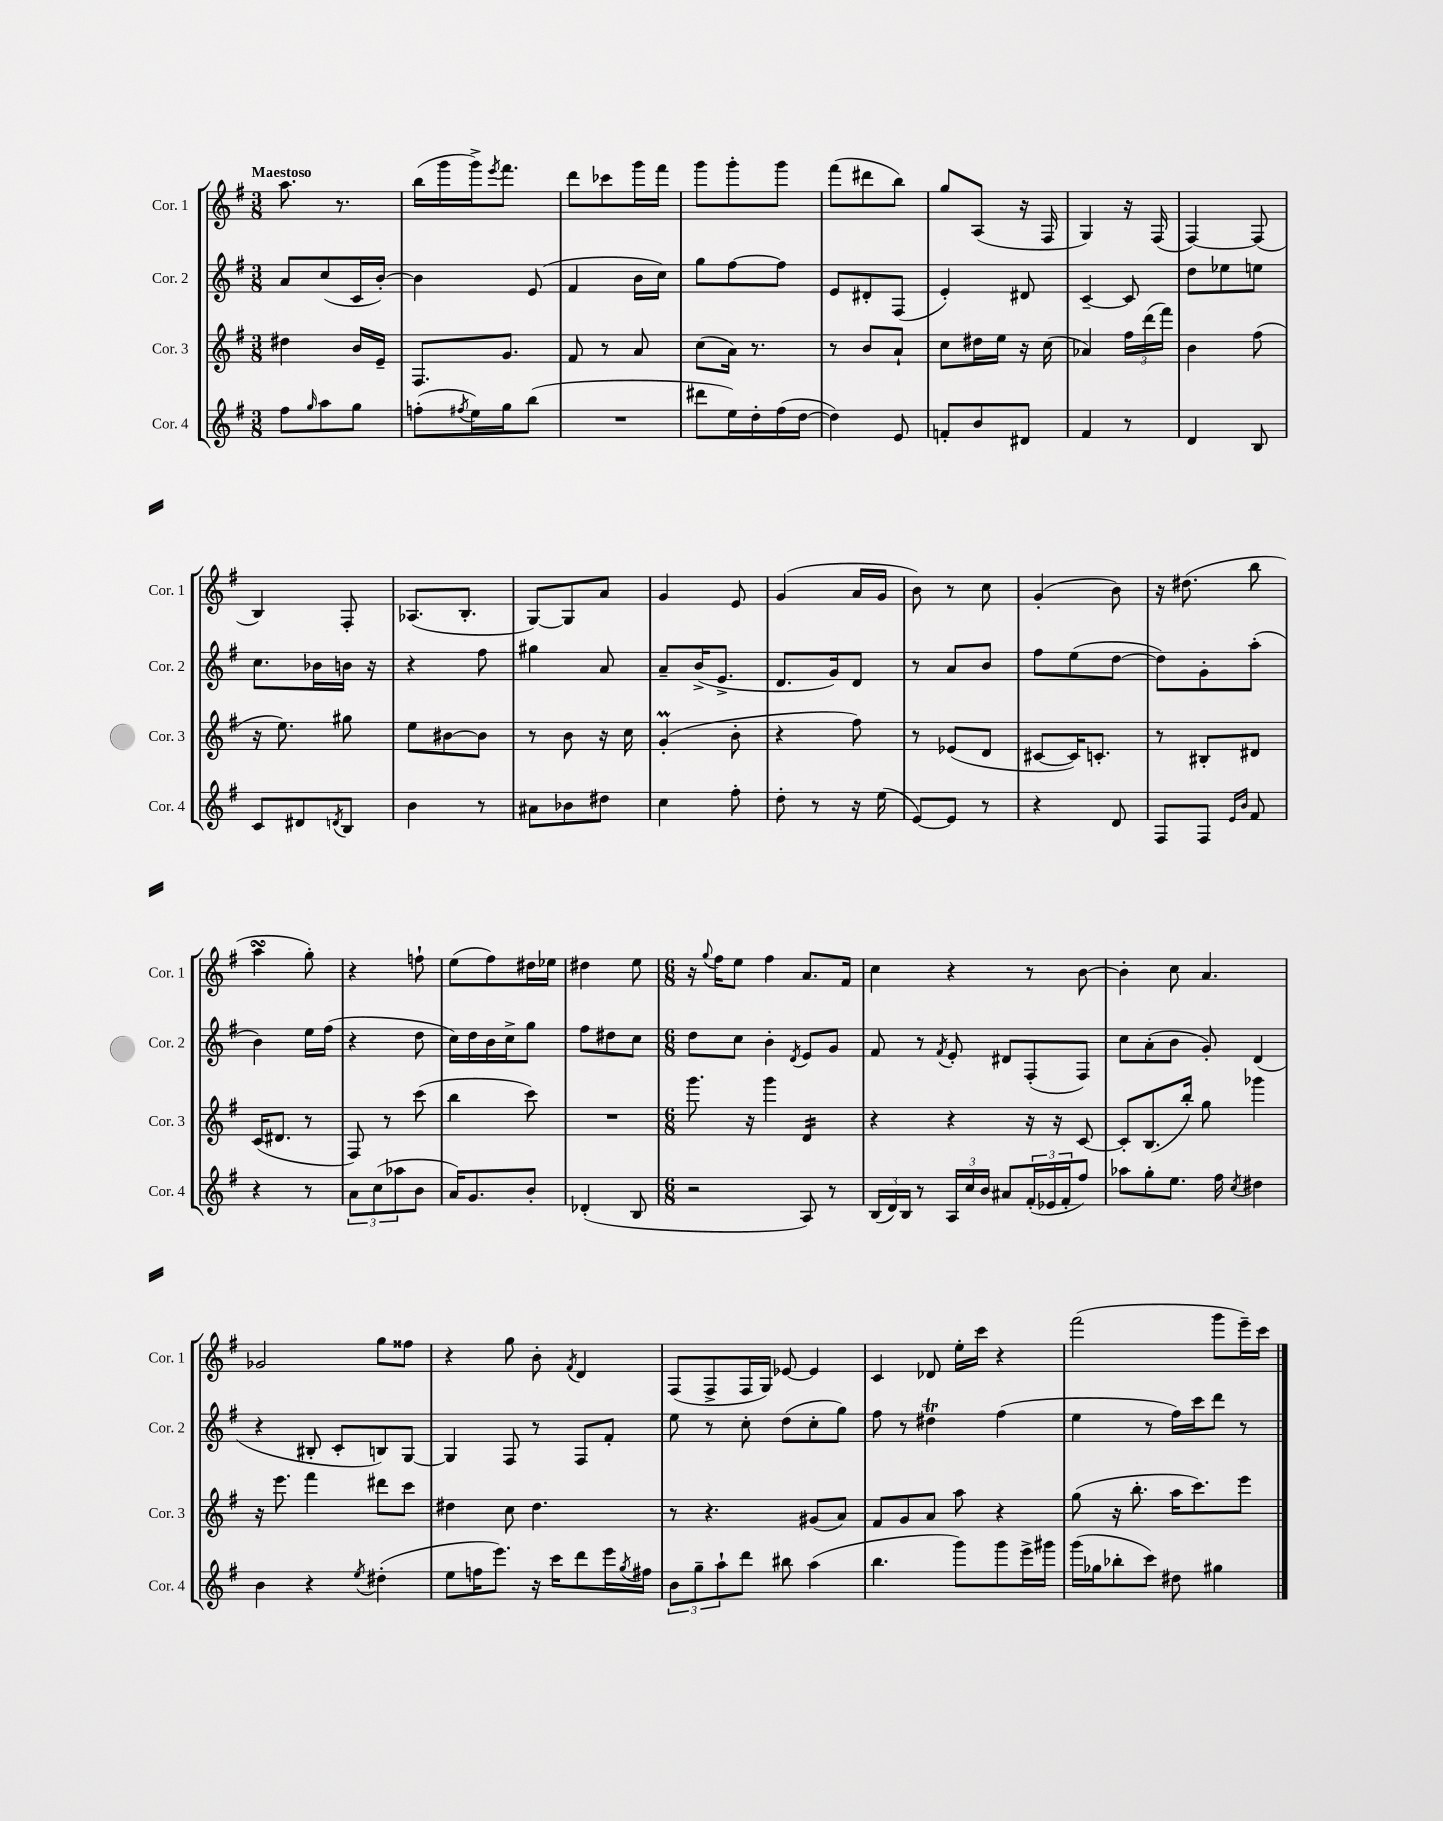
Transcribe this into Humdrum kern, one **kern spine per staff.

**kern	**kern	**kern	**kern
*part4	*part3	*part2	*part1
*staff4	*staff3	*staff2	*staff1
*I"Cor. 4	*I"Cor. 3	*I"Cor. 2	*I"Cor. 1
*I'Cor. 4	*I'Cor. 3	*I'Cor. 2	*I'Cor. 1
*clefG2	*clefG2	*clefG2	*clefG2
*k[f#]	*k[f#]	*k[f#]	*k[f#]
*M3/8	*M3/8	*M3/8	*M3/8
=1	=1	=1	=1
!	!	!	!LO:TX:a:B:t=Maestoso
8ff#\L	4dd#X\	8a/L	8.aa\
16qqgg/	.	.	.
8aa\	.	(8cc/	.
.	.	.	8.r
8gg\J	16b/LL	16c/L	.
.	16e~/JJ	[16b'/JJ)	.
=2	=2	=2	=2
(8ffn'\L	8.F#/L	4b\]	(16bb\LL
.	.	.	16ggg\
8qff#X/	.	.	.
16ee\L)	.	.	16ggg^\J)
.	.	.	8qeee/
16gg\J	8.g/J	.	8.fff#\J
(8bb\J	.	(8e/	.
=3	=3	=3	=3
4.r	8f#/	4f#/	8ddd\L
.	8r	.	8ccc-X\
.	8a/	16b\LL	16ggg\L
.	.	16cc\JJ)	16fff#\JJ
=4	=4	=4	=4
8ddd#X\L	(8cc\L	8gg\L	8ggg\L
16ee\L)	16a\Jk)	[8ff#\	8ggg'\
16dd'\	8.r	.	.
(16ff#\	.	8ff#\J]	8ggg\J
[16dd\JJ	.	.	.
=5	=5	=5	=5
4dd\])	8r	8e/L	(8fff#\L
.	8b/L	8d#X'/	8ddd#X\
8e/	8a`/J	(8F#/J	8bb\J)
=6	=6	=6	=6
8fn'/L	8cc\L	4e'/)	8gg/L
8b/	16dd#X\L	.	(8A/J
.	16ee\JJ	.	.
8d#X/J	16r	8d#X/	16r
.	(16cc\	.	16F#/
=7	=7	=7	=7
4f#/	4a-X/)	[4c~/	4G/)
8r	24ff#\LL	8c/]	16r
.	(24ddd\	.	.
.	.	.	(16F#/
.	24fff#\JJ)	.	.
=8	=8	=8	=8
4d/	4b\	8dd\L	[4F#/)
.	.	8ee-X\	.
8B/	(8ff#\	8een\J	(8F#/]
!!LO:LB:g=z
=9	=9	=9	=9
8c/L	16r	8.cc\L	4B/)
.	8.ee\)	.	.
8d#X/	.	.	.
.	.	16b-X\L	.
8qdn/	.	.	.
8B/J	8gg#X\	16bn\JJ	8F#'/
.	.	16r	.
=10	=10	=10	=10
4b\	8ee\L	4r	(8.A-X/L
.	[8b#X\	.	.
.	.	.	8.B'/J
8r	8b#\J]	8ff#\	.
=11	=11	=11	=11
8a#X\L	8r	4gg#X\	[8G/L)
8b-X\	8b\	.	8G/]
8dd#X\J	16r	8a/	8a/J
.	16cc\	.	.
=12	=12	=12	=12
4cc\	(4gM'/	8a~/L	4g/
.	.	(16b^/K	.
.	.	8.e^/J	.
8ff#'\	8b'\	.	8e/
=13	=13	=13	=13
8dd'\	4r	8.d/L	(4g/
8r	.	.	.
.	.	16g/k)	.
16r	8ff#\)	8d/J	16a/LL
(16ee\	.	.	16g/JJ
=14	=14	=14	=14
[8e/L)	8r	8r	8b\)
8e/J]	(8e-X/L	8a/L	8r
8r	8d/J	8b/J	8cc\
=15	=15	=15	=15
4r	[8c#X/L	8ff#\L	(4g'/
.	16c#/K])	(8ee\	.
.	8.cn'/J	.	.
8d/	.	[8dd\J	8b\)
=16	=16	=16	=16
8F#/L	8r	8dd\L])	16r
.	.	.	(8.dd#X\
8F#/J	8B#X'/L	8g'\	.
16qqe/LL	.	.	.
16qqb/JJ	.	.	.
8f#/	8d#X/J	(8aa'\J	8bb\
!!LO:LB:g=z
=17	=17	=17	=17
4r	(16c/KL	4b\)	4aasSSS\
.	8.d#X/J	.	.
8r	8r	16ee\LL	8gg'\)
.	.	(16ff#\JJ	.
=18	=18	=18	=18
12a\L	8F#/)	4r	4r
(12cc\	.	.	.
.	8r	.	.
12aa-X\	.	.	.
8b\J	(8ccc\	8dd\	8ffn`\
=19	=19	=19	=19
16a/KL)	4bb\	16cc\LL)	(8ee\L
8.g/	.	16dd\	.
.	.	16b\	8ff#\)
.	.	16cc^\J	.
8b'/J	8ccc\)	8gg\J	16dd#X\L
.	.	.	16ee-X\JJ
=20	=20	=20	=20
(4d-X'/	4.r	8ff#\L	4dd#X\
.	.	8dd#X\	.
8B/	.	8cc\J	8ee\
=21	=21	=21	=21
*M6/8	*M6/8	*M6/8	*M6/8
2r	8.ggg\	8dd\L	16r
.	.	.	8qqgg/
.	.	.	16ff#\KL
.	.	8cc\J	8ee\J
.	16r	.	.
.	4ggg\	4b'\	4ff#\
.	.	8qd/	.
*	*tremolo	*	*
8A/)	16d/LL	8e/L	8.a/L
.	16d/	.	.
8r	16d/	8g/J	.
.	16d/JJ	.	16f#/Jk
*	*Xtremolo	*	*
=22	=22	=22	=22
(24B/LL	4r	8f#/	4cc\
24d/)	.	.	.
24B/JJ	.	.	.
8r	.	8r	.
.	.	8qf#/	.
24A/LL	4r	8e'/	4r
24cc/	.	.	.
24b/JJ	.	.	.
8a#X/L	.	8d#X/L	.
(24f#'/L	16r	(8F#'/	8r
24e-X/	.	.	.
.	16r	.	.
24f#'/J	.	.	.
8ff#/J)	[8c/	8F#/J)	[8b\
=23	=23	=23	=23
8aa-X\L	8c'/L]	8cc\L	4b'\]
8gg'\	(8.B/	(8a'\	.
8.ee\J	.	8b\J	8cc\
.	16bb'/Jk)	.	.
.	8gg\	8g'/)	4.a/
16ff#\	.	.	.
8qcc/	.	.	.
4dd#X\	4ggg-X\	(4d/	.
!!LO:LB:g=z
=24	=24	=24	=24
4b\	16r	4r	2g-X/
.	8.eee\	.	.
4r	4fff#\	8B#X'/	.
.	.	8c'/L	.
8qee/	.	.	.
(4dd#X'\	8ddd#X\L	8Bn/)	8gg\L
.	8ccc\J	[8G/J	8ff##X\J
=25	=25	=25	=25
8ee\L	4dd#X\	4G/]	4r
16ffn\K	.	.	.
8.eee\J)	.	.	.
.	8cc\	8F#/	8gg\
16r	4.dd#\	8r	8b'\
16ccc\KL	.	.	.
.	.	.	8qf#/
8ddd\	.	8F#/L	4d/
16eee\L	.	8f#'/J	.
8qgg/	.	.	.
16ff#X\JJ	.	.	.
=26	=26	=26	=26
12b\L	8r	8ee\	(8F#/L
12gg~\	.	.	.
.	4.r	8r	8F#^/
12aa`\	.	.	.
8ddd\J	.	8cc'\	16F#/L
.	.	.	16G/JJ)
8bb#X\	.	(8dd\L	[8e-X/
(4aa\	(8g#X/L	8cc'\	4e-/]
.	8a/J)	8gg\J)	.
=27	=27	=27	=27
4.bb\	8f#/L	8ff#\	4c/
.	8g/	8r	.
.	8a/J	4dd#Xt\	8d-X/
8ggg\L)	8aa\	.	16ee'\LL
.	.	.	16ccc\JJ
8ggg\	4r	(4ff#\	4r
16eee^\L	.	.	.
16ggg#X\JJ	.	.	.
=28	=28	=28	=28
(16ggg\LL	(8gg\	4ee\	(2fff#\
16gg-X\J	.	.	.
8bb-X'\	16r	.	.
.	8.bb'\	.	.
8ccc\J)	.	8r	.
8dd#X\	16aa\KL	16ff#\LL)	.
.	8.ccc\)	16ccc\J	.
4gg#X\	.	8ddd\J	8ggg\L
.	8eee\J	8r	16eee~\L)
.	.	.	16ccc\JJ
==	==	==	==
*-	*-	*-	*-
